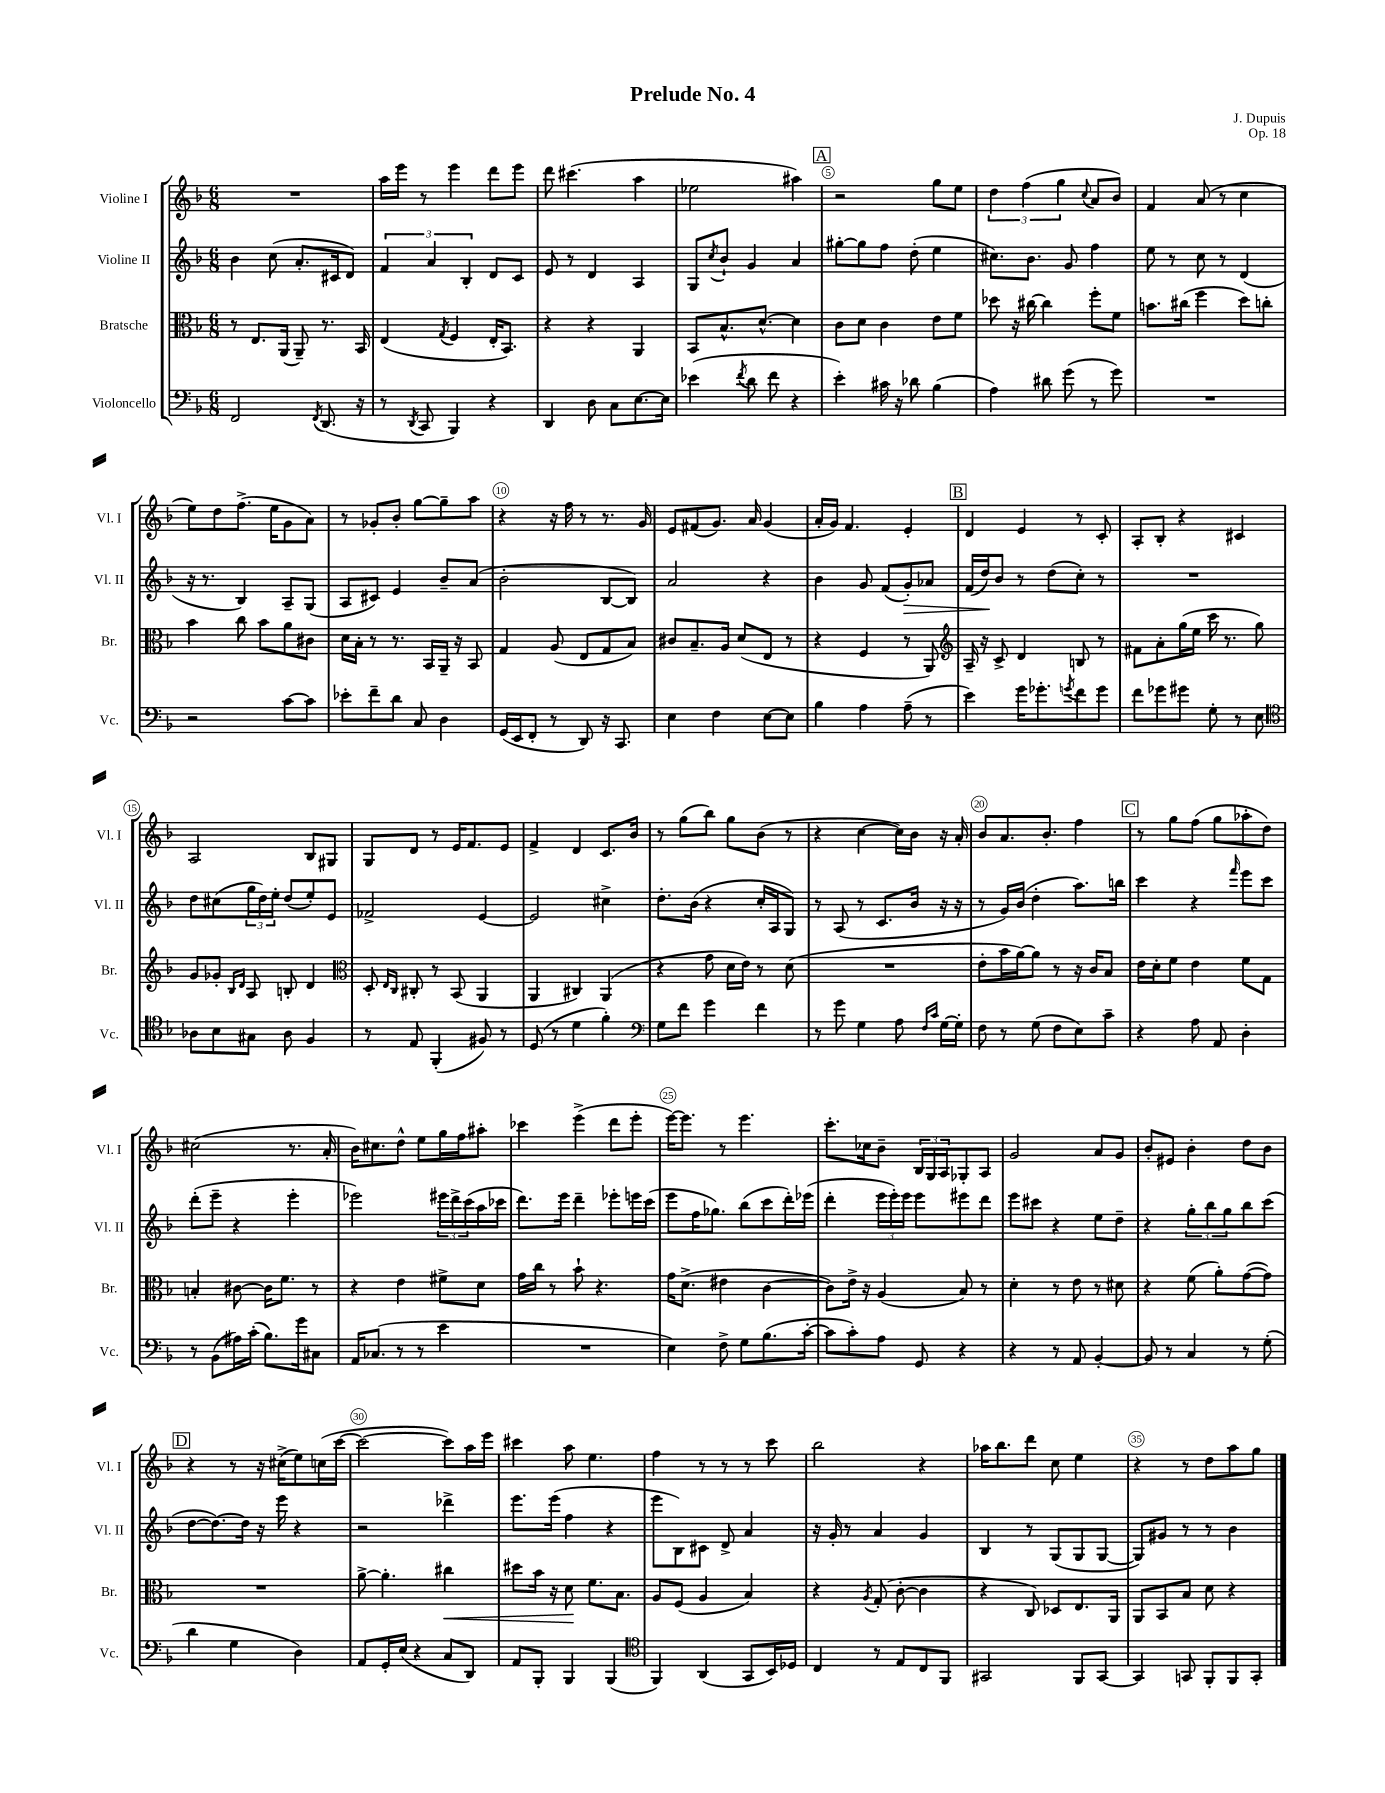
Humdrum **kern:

**kern	**kern	**kern	**kern
*staff4	*staff3	*staff2	*staff1
*clefF4	*clefC3	*clefG2	*clefG2
*k[b-]	*k[b-]	*k[b-]	*k[b-]
*M6/8	*M6/8	*M6/8	*M6/8
2FF	8r	4b-	2.r
.	8.E	.	.
.	.	(8cc	.
.	(16AA	.	.
.	8AA~)	8.a'	.
8qFF	.	.	.
(8.DD	8.r	.	.
.	.	16c#	.
.	.	8d)	.
16r	16BB-	.	.
=	=	=	=
8r	(4E	6f	16aa
.	.	.	16eee
8qDD	.	.	.
8CC	.	.	8r
.	.	6a	.
.	8qG	.	.
4BBB-)	4F	.	4eee
.	.	6B-'	.
4r	16E'	8d	8ddd
.	8.BB-)	.	.
.	.	8c	8eee
=	=	=	=
4DD	4r	8e	8ddd
.	.	8r	(4.ccc#
8D	4r	4d	.
8C	.	.	.
[8.E	4AA	4A	4aa
16E]	.	.	.
=	=	=	=
(4e-	8BB-	8G	2ee-
.	.	8qcc	.
.	8.B-^^	8b-`	.
8qf	.	.	.
8d	.	4g	.
.	[8.d^^	.	.
8f	.	.	.
4r	4d]	4a	4aa#)
=	=	=	=
4e')	8c	[8gg#'	2r
.	8d	8gg#]	.
16c#	4c	8ff	.
16r	.	.	.
8d-	.	(8dd'	.
(4B-	8e	4ee	8gg
.	8f	.	8ee
=	=	=	=
4A)	8dd-	8.cc#)	6dd
.	16r	.	.
.	.	.	(6ff
.	[16cc#	8.b-	.
8d#	4cc#]	.	.
.	.	.	6gg
(8g	.	8g	.
.	.	.	8qqcc
8r	8ff'	4ff	8a
8g)	8f	.	8b-)
=	=	=	=
2.r	8.b	8ee	4f
.	.	8r	.
.	(16cc#	.	.
.	4ff	8cc	(8a
.	.	8r	8r
.	8dd)	(4d	4cc
.	8cc'	.	.
=	=	=	=
2r	4b-	16r	8ee)
.	.	8.r	.
.	.	.	8dd
.	8cc	4B-)	(8.ff^
.	8b-	.	.
.	.	.	16ee
[8c	8a	8A~	8g
8c]	8c#	(8G	8a)
=	=	=	=
8e-'	16d	8A	8r
.	16B-'	.	.
8f~	8r	8c#)	8g-'
8d	8.r	4e	8b-'
8C	.	.	[8gg
.	16BB-	.	.
4D	16AA~	8b-~	8gg~]
.	16r	.	.
.	8BB-	(8a	8aa
=	=	=	=
(16GG	4G	2b-'	4r
16EE	.	.	.
8FF'	.	.	.
8r	(8A	.	16r
.	.	.	16ff
8DD)	8E	.	8r
16r	8G	[8B-	8.r
8.CC	.	.	.
.	8B-)	8B-])	.
.	.	.	16g
=	=	=	=
4E	8c#	2a	8e
.	8.B-~	.	(8f#
4F	.	.	8.g)
.	16A	.	.
.	(8d	.	.
.	.	.	16a
[8E	8E	4r	(4g
8E]	8r	.	.
=	=	=	=
4B-	4r	4b-	16a'
.	.	.	16g)
.	.	.	4.f
4A	4F	8g	.
.	.	(8f	.
(8A~	8r	8g')	4e'
8r	8AA)	8a-	.
=	=	=	=
*	*clefG2	*	*
4e)	16A~	(16f	4d
.	16r	16dd)	.
.	8c^	8b-	.
16g	4d	8r	4e
8.g-'	.	.	.
.	.	(8dd	.
8qg	.	.	.
8f	8B	8cc')	8r
8g	8r	8r	8c'
=	=	=	=
8f	8f#	2.r	8A'
8g-	8a'	.	8B-'
8g#	(16gg	.	4r
.	16ee	.	.
8G'	16ccc	.	.
.	8.r	.	.
8r	.	.	4c#
8E	8gg)	.	.
=	=	=	=
*clefC4	*	*	*
8A-	8g	8dd	2A
8B-	8g-'	(8cc#	.
.	16qqB-	.	.
.	16qqd	.	.
8G#	8A	24gg	.
.	.	24dd)	.
.	.	24ee'	.
8A-	8B'	(8dd	.
4F	4d	8ee')	8B-
.	.	8e	8G#
=	=	=	=
*	*clefC3	*	*
8r	8D'	2f-^	8G
.	16qqE	.	.
.	16qqC	.	.
8E	8C#'	.	8d
(4FF'	8r	.	8r
.	(8BB-	.	16e
.	.	.	8.f
8F#)	4AA	[4e	.
8r	.	.	8e
=	=	=	=
(8D	4AA	2e]	4f^
8r	.	.	.
4d	4C#)	.	4d
4f')	(4AA	4cc#^	8.c
.	.	.	16b-
=	=	=	=
*clefF4	*	*	*
8G	4r	8.dd'	8r
8f	.	.	(8gg
.	.	(16b-	.
4g	8g	4r	8bb-)
.	16d	.	8gg
.	16e)	.	.
4f	8r	16cc'	(8b-
.	.	16A	.
.	(8d	8G)	8r
=	=	=	=
8r	2.r	8r	4r
8g	.	(8A	.
4G	.	8r	[4cc
.	.	8.c	.
8A	.	.	16cc])
.	.	16b-	16b-
16qqF	.	.	.
16qqc	.	.	.
[16G	.	16r	16r
16G']	.	16r	16a'
=	=	=	=
8F	8e'	8r	8b-
8r	16b-	16g)	8.a
.	[16a)	(16b-	.
(8G	8a]	4dd'	.
.	.	.	8.b-'
8F	8r	.	.
8E)	16r	8.aa)	4ff
.	16c	.	.
8c~	8B-	.	.
.	.	16bb	.
=	=	=	=
4r	16e	4ccc	8r
.	16d'	.	.
.	8f	.	8gg
8A	4e	4r	(8ff
8AA	.	.	8gg
.	.	16qqfff	.
4D'	8f	8eee	8aa-'
.	8G	8ccc	8dd)
=	=	=	=
8r	4B'	(8ddd'	(2cc#
(8BB-	.	8eee~	.
16A#)	[8c#	4r	.
(16c'	.	.	.
8.B-)	16c#]	.	.
.	8.f	.	.
.	.	4eee'	8.r
16g	.	.	.
8C#	8r	.	.
.	.	.	16a'
=	=	=	=
16AA	4r	2eee-)	16b-)
(8.C-	.	.	8.cc#
8r	4e	.	8dd^^
8r	.	.	8ee
4e	8f#^	24eee#	16gg
.	.	24ddd^	.
.	.	.	16ff
.	.	(24ccc	.
.	8d	16aa	8aa#'
.	.	16ccc-	.
=	=	=	=
2.r	16g	8.ddd)	4ccc-
.	16cc	.	.
.	8r	.	.
.	.	16eee	.
.	8b-`	4ddd~	(4eee^
.	4.r	.	.
.	.	8eee-'	8ddd
.	.	16eee	8eee'
.	.	(16ccc	.
=	=	=	=
4E)	16g	8eee	[16eee)
.	(8.d^	.	8.eee]
.	.	16ff	.
.	.	8.gg-)	.
8F^	4e#	.	8r
8G	.	(8bb-	4.eee
(8.B-	[4c	8ccc	.
.	.	16ddd')	.
[16c'	.	(16eee-	.
=	=	=	=
8c]	8c])	4ddd'	8.ccc'
8c')	16e^	.	.
.	16r	.	16cc-
8A	(4A	24eee	8b-~
.	.	24eee')	.
.	.	24eee	.
8GG	.	8eee	24B-
.	.	.	24G
.	.	.	24A
4r	8B-)	8eee#	8G-'
.	8r	8ddd	8A
=	=	=	=
4r	4d'	8eee	2g
.	.	8ccc#	.
8r	8r	4r	.
8AA	8e	.	.
[4BB-'	8r	8ee	8a
.	8d#	8dd~	8g
=	=	=	=
8BB-]	4r	4r	8b-'
8r	.	.	8e#
4C	(8f	12gg'	4b-'
.	.	12bb-	.
.	8a')	.	.
.	.	12gg	.
8r	([8g	8bb-	8dd
(8G'	8g])	(8ccc	8b-
=	=	=	=
4d	2.r	[8dd	4r
.	.	8.dd_)	.
4G	.	.	8r
.	.	16dd]	.
.	.	16r	16r
.	.	16eee	(16cc#^
4D)	.	4r	8ee)
.	.	.	(16cc
.	.	.	[16ccc
=	=	=	=
8AA	[8a^	2r	2ccc_
16GG'	4.a']	.	.
(16E	.	.	.
4r	.	.	.
8C	4cc#	4ddd-^	8ccc])
8DD)	.	.	16aa
.	.	.	16eee
=	=	=	=
8AA	8dd#	8.eee	4ccc#
8BBB-'	16b-	.	.
.	16r	(16eee	.
4BBB-	8d	4ff	8aa
.	8.f	.	4.ee
(4BBB-	.	4r	.
.	8.B-	.	.
=	=	=	=
*clefC4	*	*	*
4FF)	8A	8eee	4ff
.	(8F	8B-)	.
(4AA	4A	8c#	8r
.	.	8d^	8r
8GG	4B-)	4a	8r
16BB-)	.	.	8ccc
16D-	.	.	.
=	=	=	=
4C	4r	16r	2bb-
.	.	16g'	.
.	.	8r	.
.	8qA	.	.
8r	(8G'	4a	.
8E	[8c'	.	.
8C	4c]	4g	4r
8FF	.	.	.
=	=	=	=
2GG#	4r	4B-	16aa-
.	.	.	8.bb-
.	8C)	8r	8ddd
.	8D-	(8G	8cc
8FF	8.E	8G	4ee
[8GG#	.	[8G	.
.	16AA	.	.
=	=	=	=
4GG#]	8AA	8G])	4r
.	8BB-	8g#	.
8GG	8B-	8r	8r
8FF'	8d	8r	8dd
8FF	4r	4b-	8aa
8GG'	.	.	8gg
==	==	==	==
*-	*-	*-	*-
